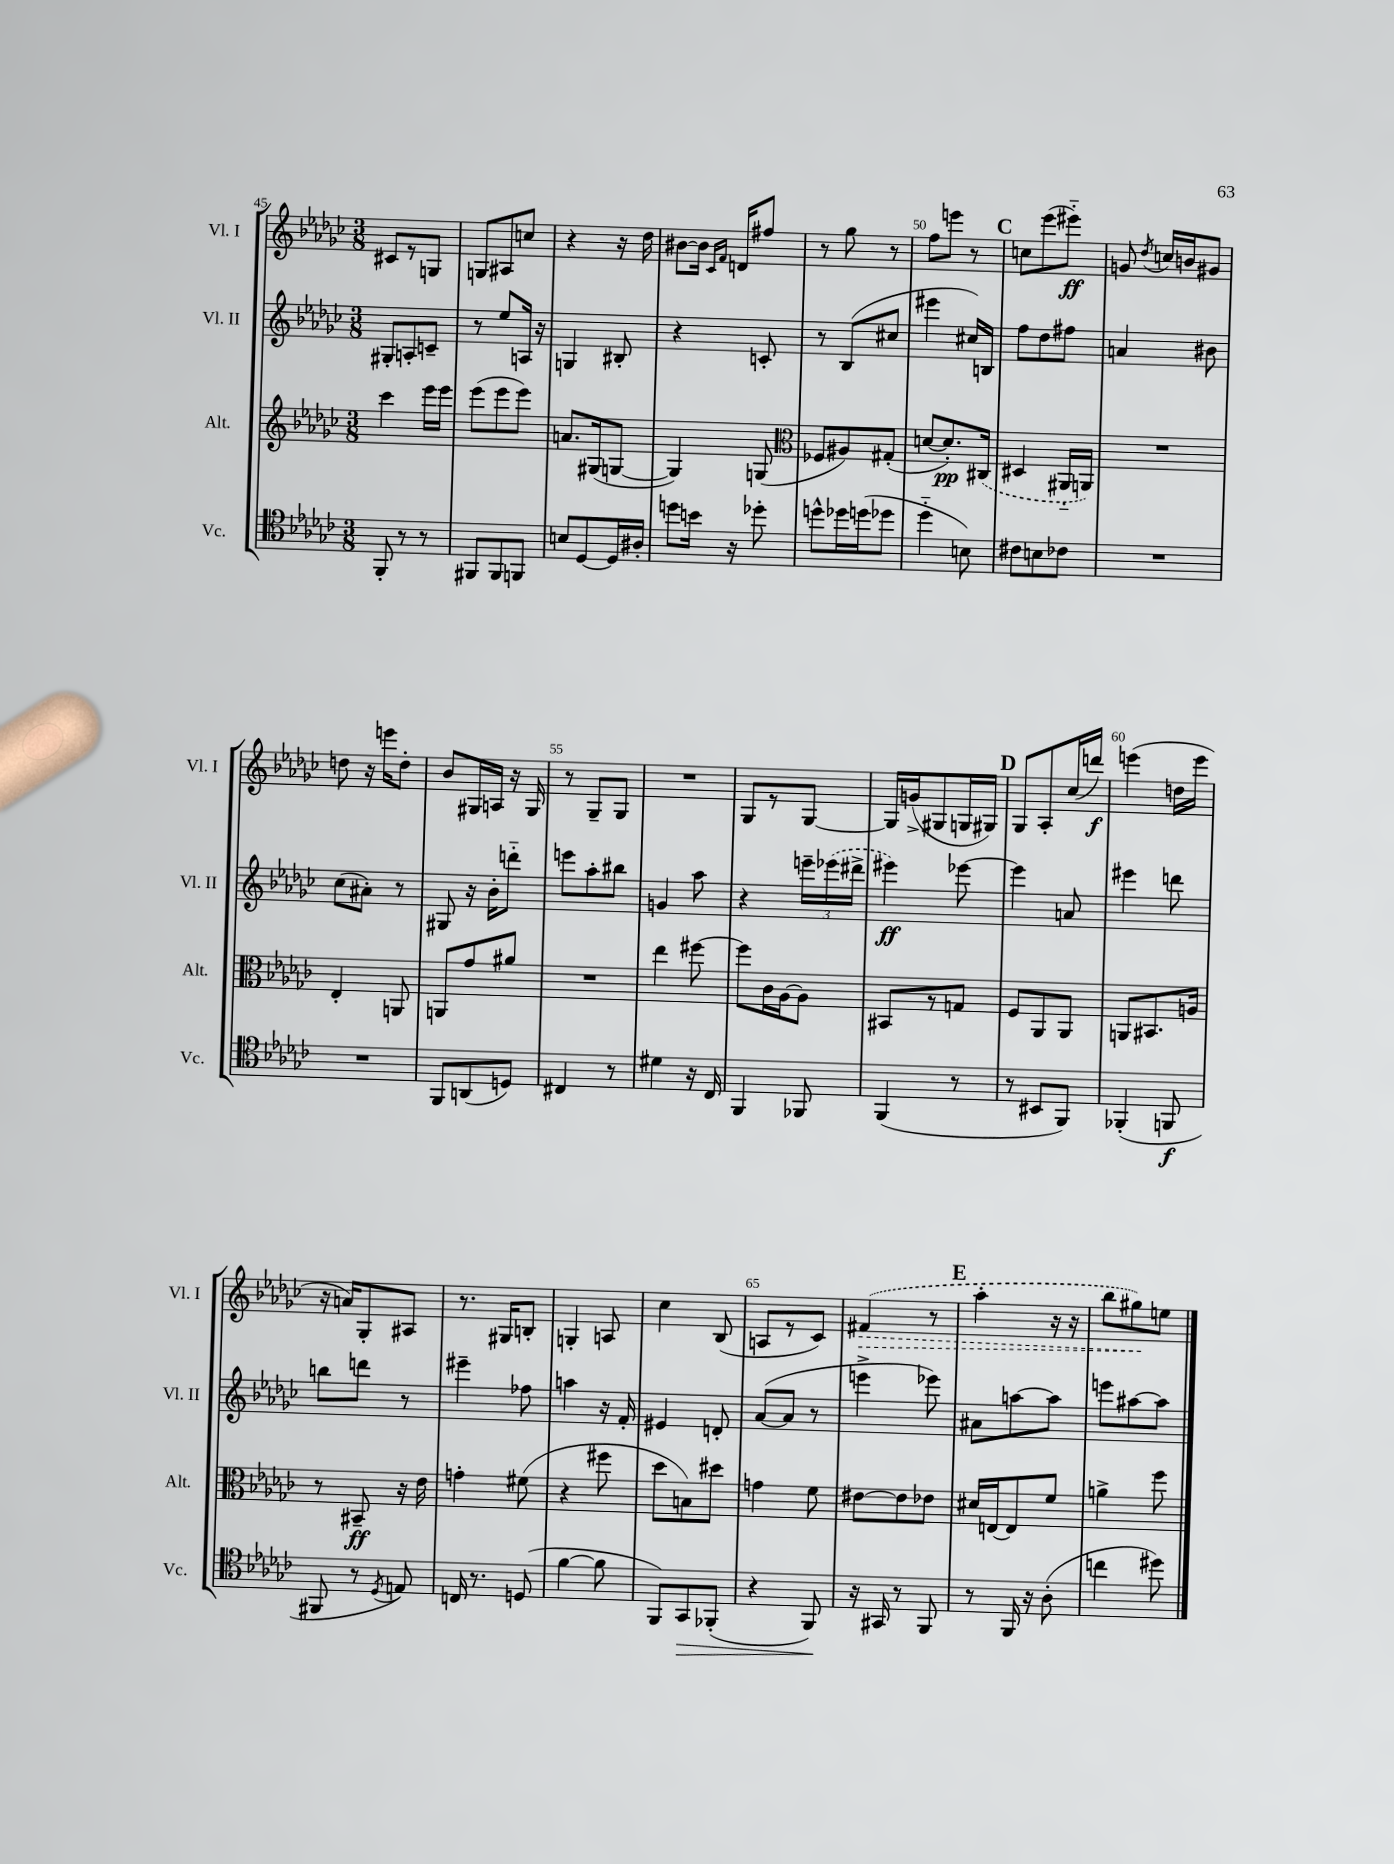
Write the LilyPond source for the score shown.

<<
\new StaffGroup <<
\new Staff = "s0" \with { instrumentName = "Vl. I" shortInstrumentName = "Vl. I" } {
    \clef treble \key ges \major \numericTimeSignature \time 3/8
    \autoBeamOff cis'8[ r8 g8] |
    g8[ ais8 c''8] |
    r4 r16 des''16 |
    bis'8[~ bis'16] \grace { ces'16[ f'16] } d'16[ fis''8] |
    r8 ges''8 r8 |
    f''8[ e'''8] r8 |
    \mark \markup { \bold "C" } c''8[ ees'''8( eis'''8]-_\ff) |
    g'8 \acciaccatura { des''8 } c''16[ b'16 gis'8] |
    d''8 r16 e'''16[ d''8]-. |
    bes'8[ gis16 a16] r16 gis16 |
    r8 ges8[-- ges8] |
    R4. |
    ges8[ r8 ges8]~ |
    ges16[ g'16->( gis8 g16 gis16]) |
    \mark \markup { \bold "D" } ges8[ aes8-. ces''16( d'''16]\f) |
    e'''4( d''16[ e'''16] |
    r16 a'16[) ges8-. ais8] |
    r8. gis16[ b8]-. |
    g4-. a8 |
    ces''4 bes8( |
    a8[ r8 ces'8]) |
    \once \override Hairpin.style = #'dashed-line \once \slurDashed fis'4\>( r8 |
    \mark \markup { \bold "E" } aes''4-. r16 r16 |
    bes''8[ gis''8\!) e''8] \bar "|." |
}
\new Staff = "s1" \with { instrumentName = "Vl. II" shortInstrumentName = "Vl. II" } {
    \clef treble \key ges \major \numericTimeSignature \time 3/8
    \autoBeamOff gis8[-. a8-. c'8]-- |
    r8 ees''8[ a16] r16 |
    g4 bis8-. |
    r4 c'8-. |
    r8 bes8[( cis''8] |
    eis'''4 cis''16[) b16] |
    \mark \markup { \bold "C" } f''8[ des''8 fis''8] |
    a'4 bis'8 |
    ces''8[( ais'8]-.) r8 |
    gis8 r16 bes'16[-. d'''8]-_ |
    e'''8[ aes''8-. bis''8] |
    g'4 aes''8 |
    r4 \tuplet 3/2 { e'''16[-- \once \slurDashed ees'''16( dis'''16]-> } |
    eis'''4\ff) ees'''8~ |
    \mark \markup { \bold "D" } ees'''4 a'8 |
    eis'''4 d'''8 |
    b''8[ d'''8] r8 |
    eis'''4-- fes''8 |
    a''4 r16 f'16-. |
    eis'4 d'8-. |
    aes'8[~( aes'8] r8 |
    e'''4-> ees'''8) |
    \mark \markup { \bold "E" } ais'8[ a''8~ a''8] |
    e'''8[ ais''8~ ais''8] \bar "|." |
}
\new Staff = "s2" \with { instrumentName = "Alt." shortInstrumentName = "Alt." } {
    \clef treble \key ges \major \numericTimeSignature \time 3/8
    \autoBeamOff ces'''4 ees'''16[ ees'''16] |
    ees'''8[( ees'''8 ees'''8]) |
    a'8.[ gis16( g8]~ |
    g4) g8( |
    \clef alto fes8[ ais8) gis8]-.( |
    d'8[~ d'8.-.\pp) \once \slurDashed cis16]( |
    \mark \markup { \bold "C" } dis4 ais,16[-_ a,16]) |
    R4. |
    ees4-. a,8 |
    a,8[ ges'8 ais'8] |
    R4. |
    ees''4 fis''8~ |
    fis''8[ ces'16 aes16~ aes8] |
    bis,8[ r8 g8] |
    \mark \markup { \bold "D" } f8[ aes,8 aes,8] |
    a,8[ bis,8. a16] |
    r8 bis,8--\ff r16 ees'16 |
    g'4-. fis'8( |
    r4 fis''8 |
    des''8[ b8) dis''8] |
    g'4 f'8 |
    eis'8[~ eis'8 ees'8] |
    \mark \markup { \bold "E" } dis'16[ e16~ e8 f'8] |
    a'4-> f''8 \bar "|." |
}
\new Staff = "s3" \with { instrumentName = "Vc." shortInstrumentName = "Vc." } {
    \clef tenor \key ges \major \numericTimeSignature \time 3/8
    \autoBeamOff f,8-. r8 r8 |
    fis,8[ fis,8 f,8] |
    b8[ des8~ des16 ais16]-. |
    d''8[ b'16] r16 des''8-. |
    d''8[-^ des''16 d''16( des''8] |
    des''4-_ b8) |
    \mark \markup { \bold "C" } cis'8[ b8 ces'8] |
    R4. |
    R4. |
    f,8[ a,8( d8]) |
    cis4 r8 |
    dis'4 r16 ces16 |
    f,4 fes,8 |
    f,4( r8 |
    \mark \markup { \bold "D" } r8 bis,8[ f,8]) |
    fes,4-.( f,8\f |
    fis,8 r8 \acciaccatura { des8 } e8) |
    c16 r8. d8( |
    f'4~ f'8 |
    f,8[) ges,8\> fes,8]-.( |
    r4 f,8\!) |
    r16 gis,16 r8 f,8 |
    \mark \markup { \bold "E" } r8 f,16 r16 aes8-.( |
    c''4 dis''8) \bar "|." |
}
>>
>>
\layout { \context { \Score currentBarNumber = #45 \override BarNumber.break-visibility = ##(#f #t #t) barNumberVisibility = #(every-nth-bar-number-visible 5) } }
